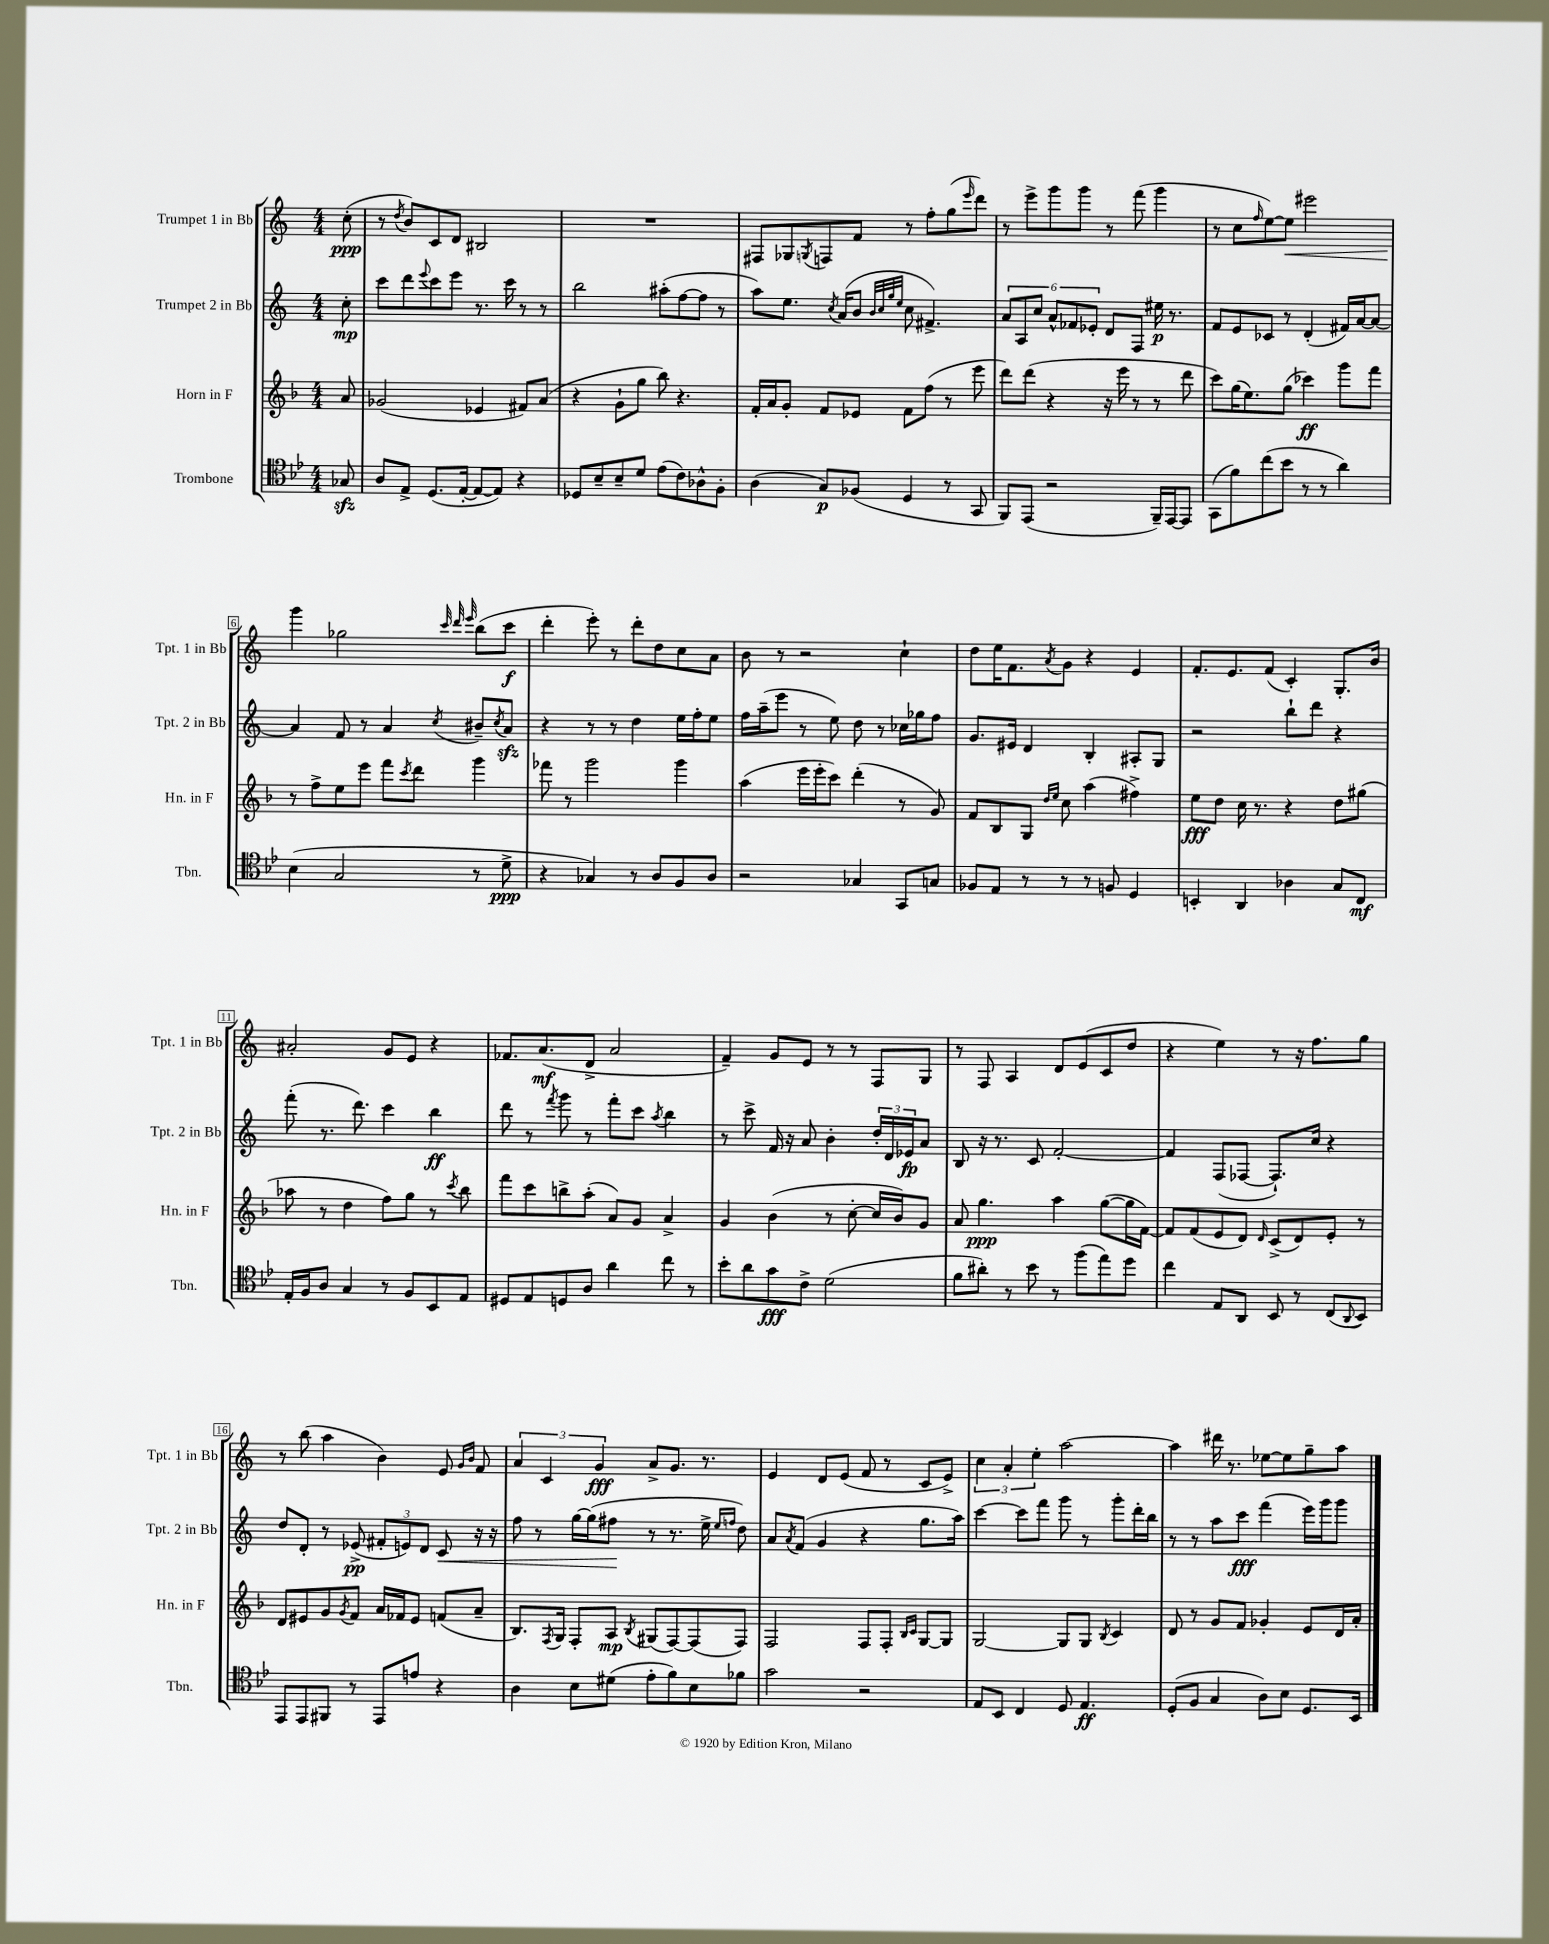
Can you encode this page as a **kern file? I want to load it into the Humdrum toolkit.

**kern	**dynam	**kern	**dynam	**kern	**dynam	**kern	**dynam
*part4	*part4	*part3	*part3	*part2	*part2	*part1	*part1
*staff4	*staff4	*staff3	*staff3	*staff2	*staff2	*staff1	*staff1
*I"Trombone	*	*I"Horn in F	*	*I"Trumpet 2 in Bb	*	*I"Trumpet 1 in Bb	*
*I'Tbn.	*	*I'Hn. in F	*	*I'Tpt. 2 in Bb	*	*I'Tpt. 1 in Bb	*
*clefC4	*	*clefG2	*	*clefG2	*	*clefG2	*
*k[b-e-]	*	*k[b-]	*	*k[]	*	*k[]	*
*M4/4	*	*M4/4	*	*M4/4	*	*M4/4	*
=	=	=	=	=	=	=	=
8G-Xzz/	.	8a/	.	8cc'\	mp	(8cc'\	ppp
=1	=1	=1	=1	=1	=1	=1	=1
8A/L	.	(2g-X/	.	8ccc\L	.	8r	.
.	.	.	.	.	.	8qdd/	.
8E-^/J	.	.	.	8ddd\	.	8b/L)	.
.	.	.	.	8qqeee/	.	.	.
(8.D/L	.	.	.	8ccc\	.	8c/	.
.	.	.	.	8eee\J	.	8d/J	.
[16E-'/Jk	.	.	.	.	.	.	.
8E-/L_	.	4e-X/	.	8.r	.	2B#X/	.
8E-/J])	.	.	.	.	.	.	.
.	.	.	.	16ccc\	.	.	.
4r	.	8f#X/L)	.	8r	.	.	.
.	.	(8a/J	.	8r	.	.	.
=2	=2	=2	=2	=2	=2	=2	=2
8D-X/L	.	4r	.	2bb\	.	1r	.
8B-~/	.	.	.	.	.	.	.
8B-~/	.	8g`\L	.	.	.	.	.
8d/J	.	8gg\J	.	.	.	.	.
(8e-\L	.	8bb-\)	.	(8aa#X'\L	.	.	.
8c\)	.	4.r	.	[8ff\	.	.	.
8A-X^^\	.	.	.	8ff\J]	.	.	.
8F'\J	.	.	.	8r	.	.	.
=3	=3	=3	=3	=3	=3	=3	=3
(4A\	.	16f'/LL	.	8aa\L)	.	8F#X/L	.
.	.	16a/J	.	.	.	.	.
.	.	8g'/J	.	8.ee\J	.	8G-X/	.
.	.	.	.	.	.	8qGn/	.
8G/L)	p	8f/L	.	.	.	8Fn/	.
.	.	.	.	8qcc/	.	.	.
.	.	.	.	(16a/KL	.	.	.
(8F-X/J	.	8e-X/J	.	8b/J	.	8f/J	.
.	.	.	.	32qqb/LLL	.	.	.
.	.	.	.	32qqcc/	.	.	.
.	.	.	.	32qqgg/	.	.	.
.	.	.	.	32qqee/JJJ	.	.	.
4D/	.	8f\L	.	8cc\	.	8r	.
.	.	(8ff\J	.	4.f#X^/)	.	8ff'\L	.
8r	.	8r	.	.	.	(8gg\	.
.	.	.	.	.	.	16qqeee/	.
8GG/	.	8eee\	.	.	.	8ddd\J)	.
=4	=4	=4	=4	=4	=4	=4	=4
8FF/L)	.	8ddd\L)	.	12a/L	.	8r	.
.	.	.	.	12A/	.	.	.
(8EE-/J	.	(8ddd\J	.	.	.	8eee^\L	.
.	.	.	.	12cc/J	.	.	.
2r	.	4r	.	12a^^/L	.	8ggg\	.
.	.	.	.	12f-X/	.	.	.
.	.	.	.	.	.	8ggg\J	.
.	.	.	.	12e-X'/J	.	.	.
.	.	16r	.	8d/L	.	8r	.
.	.	16eee\	.	.	.	.	.
.	.	8r	.	8F/J	.	(8fff\	.
16FF~/LL)	.	8r	.	16ee#X\	p	4ggg\	.
[16EE-/J	.	.	.	8.r	.	.	.
8EE-/J]	.	8ddd\	.	.	.	.	.
=5	=5	=5	=5	=5	=5	=5	=5
(8GG\L	.	8ccc\L)	.	8f/L	.	8r	.
8f\)	.	(16gg\K	.	8e/	.	8cc\L	.
.	.	8.ee\)	.	.	.	.	.
.	.	.	.	.	.	16qqff/	.
(8cc\	.	.	.	8c-X/J	.	[8ee\)	.
!	!	!	!	!	!	!	!LO:HP:b
8b-\J	.	(8gg\J	.	8r	.	8ee\J]	<
8r	.	4ccc-X\)	ff	(4d'/	.	2eee#X\	.
8r	.	.	.	.	.	.	.
4a\)	.	8ggg\L	.	16f#X/LL)	.	.	.
.	.	.	.	[16a/J	.	.	.
.	.	8fff\J	.	8a/J_	.	.	.
!!LO:LB:g=z
=6	=6	=6	=6	=6	=6	=6	=6
(4B-\	.	8r	.	4a/]	.	4ggg\	.
.	.	8ff^\L	.	.	.	.	.
2G/	.	8ee\	.	8f/	.	2gg-X\	[
.	.	8eee\J	.	8r	.	.	.
.	.	8fff\L	.	4a/	.	.	.
.	.	8qccc/	.	.	.	.	.
.	.	8ddd\J	.	.	.	.	.
.	.	.	.	.	.	32qqccc/	.
.	.	.	.	.	.	32qqddd/	.
.	.	.	.	8qcc/	.	32qqeee/	.
8r	.	4ggg\	.	8b#X~/L	.	(8bb\L	.
.	.	.	.	8qcc/	.	.	.
8d^\	ppp	.	.	8azz/J	.	8ccc\J	f
=7	=7	=7	=7	=7	=7	=7	=7
4r	.	8fff-X\	.	4r	.	4ddd'\	.
.	.	8r	.	.	.	.	.
4G-X/)	.	2ggg\	.	8r	.	8eee'\)	.
.	.	.	.	8r	.	8r	.
8r	.	.	.	4dd\	.	8ddd'\L	.
8A/L	.	.	.	.	.	8dd\	.
8F/	.	4ggg\	.	16ee\LL	.	8cc\	.
.	.	.	.	16ff'\J	.	.	.
8A/J	.	.	.	8ee\J	.	8a\J	.
=8	=8	=8	=8	=8	=8	=8	=8
2r	.	(4aa\	.	16ff\LL	.	8b\	.
.	.	.	.	(16aa~\J	.	.	.
.	.	.	.	8eee\J	.	8r	.
.	.	16eee\LL	.	8r	.	2r	.
.	.	16eee'\J	.	.	.	.	.
.	.	8ccc\J)	.	8ee\)	.	.	.
4G-X/	.	(4ddd'\	.	8dd\	.	.	.
.	.	.	.	8r	.	.	.
8GG/L	.	8r	.	16cc-X\LL	.	4cc`\	.
.	.	.	.	16gg-X\J	.	.	.
8Gn/J	.	8g/)	.	8ff\J	.	.	.
=9	=9	=9	=9	=9	=9	=9	=9
8F-X/L	.	8f/L	.	8.g/L	.	8dd\L	.
8E-/J	.	8B-/	.	.	.	16ee\K	.
.	.	.	.	16e#X/Jk	.	8.f\	.
8r	.	8G/J	.	4d/	.	.	.
.	.	16qqdd/LL	.	.	.	.	.
.	.	16qqee/JJ	.	.	.	8qa/	.
8r	.	8cc\	.	.	.	8g\J	.
8r	.	(4aa\	.	4B'/	.	4r	.
8Fn/	.	.	.	.	.	.	.
4D/	.	4ff#X^\)	.	8A#X'/L	.	4e/	.
.	.	.	.	8G/J	.	.	.
=10	=10	=10	=10	=10	=10	=10	=10
4BBn'/	.	8ee\L	fff	2r	.	8.f'/L	.
.	.	8dd\J	.	.	.	.	.
.	.	.	.	.	.	8.e/	.
4AA/	.	16cc\	.	.	.	.	.
.	.	8.r	.	.	.	.	.
.	.	.	.	.	.	(8f/J	.
4A-X\	.	4r	.	8bb`\L	.	4c'/)	.
.	.	.	.	8ddd\J	.	.	.
8G/L	.	8dd\L	.	4r	.	8.G'/L	.
8C/J	mf	(8gg#X\J	.	.	.	.	.
.	.	.	.	.	.	16b/Jk	.
!!LO:LB:g=z
=11	=11	=11	=11	=11	=11	=11	=11
16E-'/LL	.	8aa-X\	.	(8fff'\	.	2a#X'/	.
16F/J	.	.	.	.	.	.	.
8A/J	.	8r	.	8.r	.	.	.
4G/	.	4dd\	.	.	.	.	.
.	.	.	.	8.ddd\)	.	.	.
8r	.	8ff\L)	.	4ccc\	.	8g/L	.
8F/L	.	8gg\J	.	.	.	8e/J	.
8BB-/	.	8r	.	4bb\	ff	4r	.
.	.	8qccc/	.	.	.	.	.
8E-/J	.	8bb-\	.	.	.	.	.
=12	=12	=12	=12	=12	=12	=12	=12
8D#X/L	.	8fff\L	.	8ddd\	.	8.f-X/L	.
8E-/	.	8ccc\	.	8r	.	.	.
.	.	.	.	.	.	(8.a/	mf
.	.	.	.	8qfff/	.	.	.
8Dn/	.	8bbn^\	.	8ggg\	.	.	.
8A/J	.	(8aa'\J	.	8r	.	8d^/J	.
4a\	.	8a/L)	.	8fff'\L	.	2a/	.
.	.	8g/J	.	8ccc\J	.	.	.
.	.	.	.	8qaa/	.	.	.
8cc\	.	4a^/	.	4bb\	.	.	.
8r	.	.	.	.	.	.	.
=13	=13	=13	=13	=13	=13	=13	=13
8b-'\L	.	4g/	.	8r	.	4f~/)	.
8a\	.	.	.	8ccc^\	.	.	.
8g\	fff	(4b-\	.	16f/	.	8g/L	.
.	.	.	.	16r	.	.	.
8c^\J	.	.	.	8a/	.	8e/J	.
(2d\	.	8r	.	4b'\	.	8r	.
.	.	[8cc'\	.	.	.	8r	.
.	.	16cc/LL]	.	24dd'/LL	.	8F/L	.
.	.	.	.	24d/	.	.	.
.	.	16b-/J)	.	.	.	.	.
.	.	.	.	24e-X/J	fp	.	.
.	.	8g/J	.	8a/J	.	8G/J	.
=14	=14	=14	=14	=14	=14	=14	=14
8f\L	.	8a/	.	8B/	.	8r	.
8a#X'\J)	.	4.gg\	ppp	16r	.	8F/	.
.	.	.	.	8.r	.	.	.
8r	.	.	.	.	.	4A/	.
8b-\	.	.	.	8c/	.	.	.
8r	.	4aa\	.	[2f'/	.	8d/L	.
(8ff\L	.	.	.	.	.	(8e/	.
8ee-\)	.	([8gg\L	.	.	.	8c/	.
8dd\J	.	16gg\L]	.	.	.	8dd/J	.
.	.	[16f\JJ)	.	.	.	.	.
=15	=15	=15	=15	=15	=15	=15	=15
4cc\	.	8f/L]	.	4f/]	.	4r	.
.	.	(8f/	.	.	.	.	.
8E-/L	.	8e/	.	(8F/L	.	4ee\)	.
8AA/J	.	8d/J)	.	[8F-X/J	.	.	.
.	.	16qqd/	.	.	.	.	.
8BB-/	.	(8c^/L	.	8.F-`/L])	.	8r	.
8r	.	8d/)	.	.	.	16r	.
.	.	.	.	16cc/Jk	.	8.ff\L	.
(8C/L	.	8e'/J	.	4r	.	.	.
8qqAA/	.	.	.	.	.	.	.
8BB-/J)	.	8r	.	.	.	8gg\J	.
!!LO:LB:g=z
=16	=16	=16	=16	=16	=16	=16	=16
8EE-/L	.	8d/L	.	8dd/L	.	8r	.
8EE-/	.	8e#X/	.	8d'/J	.	(8bb\	.
8FF#X/J	.	8g/	.	8r	.	4aa\	.
.	.	8qg/	.	.	.	.	.
8r	.	8f/J	.	(8e-X^/	pp	.	.
8EE-/L	.	16a/LL	.	12f#X'/L	.	4b\)	.
.	.	16f-X/J	.	.	.	.	.
.	.	.	.	12en/)	.	.	.
8en/J	.	8e#/J	.	.	.	.	.
.	.	.	.	12d/J	.	.	.
!	!	!	!	!	!LO:HP:b	!	!
4r	.	(8fn/L	.	8c/	<	8e/	.
.	.	.	.	.	.	16qqg/LL	.
.	.	.	.	.	.	16qqb/JJ	.
.	.	8a~/J	.	16r	.	8f/	.
.	.	.	.	16r	.	.	.
=17	=17	=17	=17	=17	=17	=17	=17
4A\	.	8.B-/L)	.	8ff\	.	6a/	.
.	.	.	.	8r	.	.	.
.	.	.	.	.	.	6c/	.
.	.	8qF/	.	.	.	.	.
.	.	16G/Jk	.	.	.	.	.
8B-\L	.	8F'/L	.	[16gg\LL	.	.	.
.	.	.	.	(16gg\J]	.	.	.
.	.	.	.	.	.	6g/	fff
(8d#X\J	.	8A/J	mp	8ff#X\J	.	.	.
.	.	8qB-/	.	.	.	.	.
8e-'\L	.	(8G#X/L	.	8r	[	8a^/L	.
8f\)	.	[8F/)	.	8.r	.	8.g/J	.
8B-\	.	(8F/]	.	.	.	.	.
.	.	.	.	16ee^\	.	8.r	.
.	.	.	.	16qqee/LL	.	.	.
.	.	.	.	16qqffn/JJ	.	.	.
8f-X\J	.	8F/J)	.	8dd\)	.	.	.
=18	=18	=18	=18	=18	=18	=18	=18
2g\	.	2F/	.	8a/L	.	4e/	.
.	.	.	.	8qa/	.	.	.
.	.	.	.	(8f/J	.	.	.
.	.	.	.	4g/	.	8d/L	.
.	.	.	.	.	.	(8e/J	.
2r	.	8F/L	.	4r	.	8f/	.
.	.	8F'/J	.	.	.	8r	.
.	.	16qqB-/LL	.	.	.	.	.
.	.	16qqc/JJ	.	.	.	.	.
.	.	[8G/L	.	8.gg\L	.	8c/L	.
.	.	8G/J]	.	.	.	8e^/J)	.
.	.	.	.	16aa\Jk)	.	.	.
=19	=19	=19	=19	=19	=19	=19	=19
8E-/L	.	[2G/	.	[4ccc\	.	6cc\	.
8BB-/J	.	.	.	.	.	.	.
.	.	.	.	.	.	6a'/	.
4C/	.	.	.	8ccc\L]	.	.	.
.	.	.	.	.	.	6ee'\	.
.	.	.	.	8fff\J	.	.	.
8D/	.	8G/L]	.	8ggg\	.	[2aa\	.
4.E-/	ff	8G/J	.	8r	.	.	.
.	.	8qB-/	.	.	.	.	.
.	.	4c/	.	8ggg'\L	.	.	.
.	.	.	.	16ddd'\L	.	.	.
.	.	.	.	16bb\JJ	.	.	.
=20	=20	=20	=20	=20	=20	=20	=20
(8D'/L	.	8d/	.	8r	.	4aa\]	.
8F/J	.	8r	.	8r	.	.	.
4G/	.	8g/L	.	8aa\L	.	16ddd#X\	.
.	.	.	.	.	.	8.r	.
.	.	8f/J	.	8ccc\J	fff	.	.
8A\L)	.	4g-X'/	.	(4fff\	.	[8ee-X\L	.
8B-\J	.	.	.	.	.	8ee-\]	.
8.D/L	.	8e/L	.	16eee\LL)	.	8gg~\	.
.	.	.	.	16ggg\J	.	.	.
.	.	16d/L	.	8ggg\J	.	8aa\J	.
16BB-/Jk	.	16a'/JJ	.	.	.	.	.
==	==	==	==	==	==	==	==
*-	*-	*-	*-	*-	*-	*-	*-
